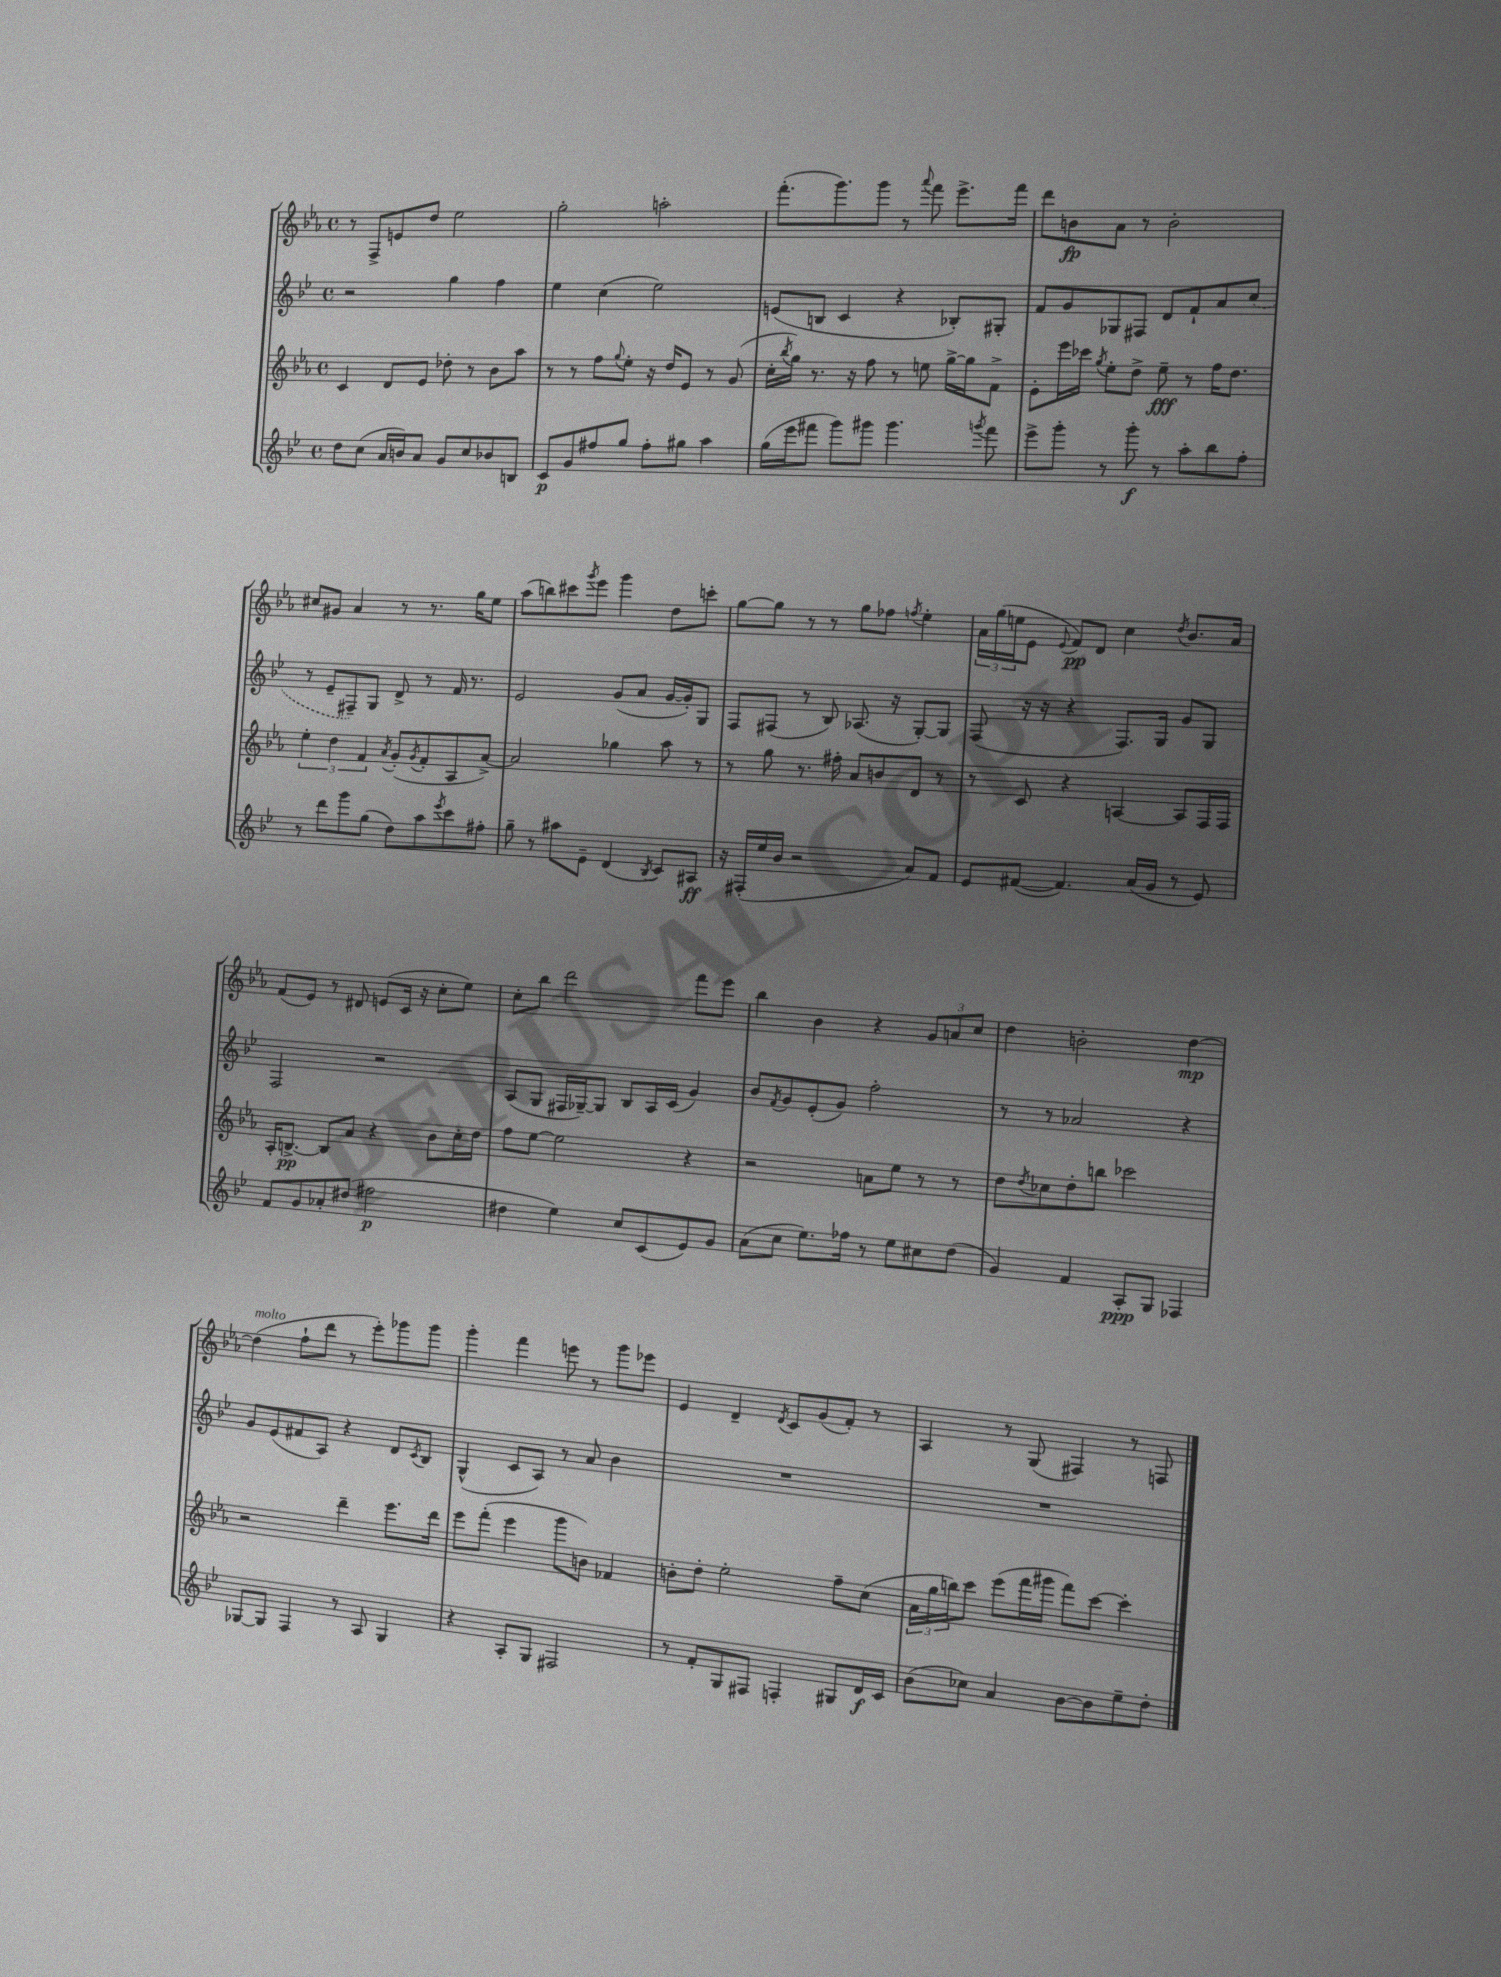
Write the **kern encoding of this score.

**kern	**dynam	**kern	**dynam	**kern	**kern	**dynam
*part4	*part4	*part3	*part3	*part2	*part1	*part1
*staff4	*staff4	*staff3	*staff3	*staff2	*staff1	*staff1
*clefG2	*	*clefG2	*	*clefG2	*clefG2	*
*k[b-e-]	*	*k[b-e-a-]	*	*k[b-e-]	*k[b-e-a-]	*
*M4/4	*	*M4/4	*	*M4/4	*M4/4	*
*met(c)	*	*met(c)	*	*met(c)	*met(c)	*
=42	=42	=42	=42	=42	=42	=42
8dd\L	.	4c/	.	2r	8r	.
(8cc\J	.	.	.	.	8F^/L	.
16a/LL	.	8d/L	.	.	8en/	.
16bn/J)	.	.	.	.	.	.
8a/J	.	8e-/J	.	.	8dd/J	.
8g/L	.	8dd-X'\	.	4gg\	2ee-\	.
8cc/	.	8r	.	.	.	.
8b-X/	.	8b-\L	.	4ff\	.	.
8Bn/J	.	8aa-\J	.	.	.	.
=43	=43	=43	=43	=43	=43	=43
8c/L	p	8r	.	4ee-\	2gg'\	.
8g/	.	8r	.	.	.	.
8ff#X/	.	8ff\L	.	(4cc\	.	.
.	.	8qqgg/	.	.	.	.
8gg/J	.	8ee-'\J	.	.	.	.
8ff#'\L	.	16r	.	2ee-\)	2aan'\	.
.	.	16dd/KL	.	.	.	.
8gg#X\J	.	8e-/J	.	.	.	.
4aa\	.	8r	.	.	.	.
.	.	(8g/	.	.	.	.
=44	=44	=44	=44	=44	=44	=44
(16gg\LL	.	16cc'\LL	.	(8en/L	(8.fff'\L	.
.	.	8qbb-/	.	.	.	.
16eee-\J	.	16gg\JJ)	.	.	.	.
8fff#X\J	.	8.r	.	8Bn/J	.	.
.	.	.	.	.	8.ggg\)	.
8ggg\L)	.	.	.	4c/	.	.
.	.	16r	.	.	.	.
8ggg#X\J	.	8ff\	.	.	8ggg\J	.
4.ggg#\	.	8r	.	4r	8r	.
.	.	.	.	.	8qqaaa-/	.
.	.	8een\	.	.	8fff\	.
.	.	[16gg^\LL	.	8B-X'/L)	8.eee-^\L	.
.	.	16gg\J]	.	.	.	.
8qgggn/	.	.	.	.	.	.
8fff#\	.	8f^\J	.	8G#X'/J	.	.
.	.	.	.	.	16fff\Jk	.
=45	=45	=45	=45	=45	=45	=45
8eee-^\L	.	8e-'\L	.	8f/L	8ddd\L	.
8ggg'\J	.	16eee-\L	.	8g/	8bn\	fp
.	.	16ccc-X\JJ	.	.	.	.
.	.	8qgg/	.	.	.	.
8r	.	8ee-'\L	.	8G-X/	8a-\J	.
8ggg'\	f	8dd^\J	.	8F#X/J	8r	.
8r	.	8ee-~\	fff	8d/L	2b'\	.
8aa'\L	.	8r	.	8f`/	.	.
8bb-\	.	16ff\KL	.	8a/	.	.
.	.	8.dd\J	.	.	.	.
8ff'\J	.	.	.	(8cc/J	.	.
!!LO:LB:g=z
=46	=46	=46	=46	=46	=46	=46
8r	.	6ee-'\	.	8r	8cc#X/L	.
8ddd\L	.	.	.	8e-~/L	8g#X/J	.
.	.	6dd\	.	.	.	.
8ggg\	.	.	.	8F#X~/)	4a-/	.
.	.	6f/	.	.	.	.
(8gg\J	.	.	.	8G/J	.	.
.	.	8qa-/	.	.	.	.
8dd\L)	.	(8g'/L	.	8d^/	8r	.
.	.	8qg/	.	.	.	.
8aa\	.	8f'/	.	8r	8.r	.
8qeee-/	.	.	.	.	.	.
8ccc\	.	8A-/	.	16f/	.	.
.	.	.	.	8.r	16gg\KL	.
8ff#X'\J	.	[8a-^/J)	.	.	8ee-\J	.
=47	=47	=47	=47	=47	=47	=47
8gg~\	.	2a-/]	.	2e-/	(8aa-\L	.
8r	.	.	.	.	8bbn\)	.
8aa#X\L	.	.	.	.	8ccc#X\	.
.	.	.	.	.	8qggg/	.
8e-~\J	.	.	.	.	8eee-\J	.
(4d/	.	4gg-X\	.	(8g/L	4ggg\	.
.	.	.	.	8a/J	.	.
8qB-/	.	.	.	.	.	.
8c/L)	.	8aa-\	.	[16g/LL	8dd\L	.
.	.	.	.	16g'/J])	.	.
8A#X/J	ff	8r	.	8G/J	8cccn'\J	.
=48	=48	=48	=48	=48	=48	=48
16r	.	8r	.	8F/L	[8gg\L	.
(16F#X'/LL	.	.	.	.	.	.
16ee-/	.	8gg\	.	(8F#X/J	8gg\J]	.
16b-/JJ	.	.	.	.	.	.
2r	.	8.r	.	8r	8r	.
.	.	.	.	8B-/)	8r	.
.	.	16ff#X'\	.	.	.	.
.	.	8a-/L	.	(8.A-X/	8gg\L	.
.	.	8bn/	.	.	8ff-X\J	.
.	.	.	.	16r	.	.
.	.	.	.	.	8qffn/	.
8a/L)	.	8d/J	.	[8G'/L)	4ee-'\	.
8f/J	.	8r	.	8G/J]	.	.
=49	=49	=49	=49	=49	=49	=49
8e-/L	.	8r	.	(8F/	24a-\LL	.
.	.	.	.	.	(24gg\	.
.	.	.	.	.	24een\J	.
([8f#X/J	.	8c/	.	16r	8e-\J	.
.	.	.	.	16r	.	.
.	.	.	.	.	8qqe-/	.
4.f#/])	.	4r	.	4r	8f/L)	pp
.	.	.	.	.	8d/J	.
.	.	[4An/	.	8.F/L)	4cc\	.
(16a/LL	.	.	.	.	.	.
16g/JJ	.	.	.	16G/Jk	.	.
.	.	.	.	.	8qdd/	.
8r	.	8A/L]	.	8g/L	8.b-/L	.
8e-/)	.	16F/L	.	8G/J	.	.
.	.	16F/JJ	.	.	16a-/Jk	.
!!LO:LB:g=z
=50	=50	=50	=50	=50	=50	=50
8f/L	.	16A-'/KL	.	2F/	(8f/L	.
.	.	[8.Bn^/J	pp	.	.	.
8g/	.	.	.	.	8e-/J)	.
8a-X'/	.	8B/L]	.	.	8r	.
(8dd#X/J	.	8a-/J	.	.	8d#X/	.
2ff#X\	p	4r	.	2r	(8en/L	.
.	.	.	.	.	16c/Jk	.
.	.	.	.	.	16r	.
.	.	8b-\L	.	.	8cc'\L	.
.	.	16cc'\L	.	.	8ee-\J)	.
.	.	16dd\JJ	.	.	.	.
=51	=51	=51	=51	=51	=51	=51
4dd#X\	.	8ff\L	.	(8A/L	8cc'\L	.
.	.	[8ee-\J	.	8G/J	8bb-\J	.
4ee-\)	.	2ee-\]	.	16F#X/LL	2ddd\	.
.	.	.	.	[16G-X~/J)	.	.
.	.	.	.	8G-/J]	.	.
8cc/L	.	.	.	8B-/L	.	.
(8c/	.	.	.	16A/L	.	.
.	.	.	.	(16c/JJ	.	.
8e-/)	.	4r	.	4g/)	8fff\L	.
8g/J	.	.	.	.	8eee-\J	.
=52	=52	=52	=52	=52	=52	=52
(8a\L	.	2r	.	8b-/L	4bb-\	.
.	.	.	.	8qf/	.	.
8cc\J	.	.	.	8g/	.	.
8.ee-\L)	.	.	.	(8e-'/	4b-\	.
.	.	.	.	8g/J)	.	.
16ff-X\Jk	.	.	.	.	.	.
8r	.	8an\L	.	2ff'\	4r	.
8ee-\L	.	8ee-\J	.	.	.	.
8cc#X\	.	8r	.	.	12g/L	.
.	.	.	.	.	12an/	.
(8dd\J	.	8r	.	.	.	.
.	.	.	.	.	12cc/J	.
=53	=53	=53	=53	=53	=53	=53
4g/)	.	8dd\L	.	8r	4dd\	.
.	.	8qdd/	.	.	.	.
.	.	8cc-X\	.	8r	.	.
4f/	.	8dd'\	.	2a-X/	2bn'\	.
.	.	8bbn\J	.	.	.	.
8A'/L	ppp	2ccc-X\	.	.	.	.
8G/J	.	.	.	.	.	.
4F-X/	.	.	.	4r	[4dd\	mp
!!LO:LB:g=z
=54	=54	=54	=54	=54	=54	=54
!	!	!	!	!	!LO:TX:a:i:t=molto	!
[8G-X/L	.	2r	.	8g/L	(4dd\]	.
8G-/J]	.	.	.	(8e-/	.	.
4F/	.	.	.	8f#X/	8ff`\L	.
.	.	.	.	8A/J)	8ddd\J	.
8r	.	4ddd~\	.	4r	8r	.
8A/	.	.	.	.	8eee-'\L)	.
4G-/	.	8.eee-\L	.	8d/L	8ggg-X\	.
.	.	.	.	8qc/	.	.
.	.	.	.	8B-/J	8ggg-\J	.
.	.	16ddd\Jk	.	.	.	.
=55	=55	=55	=55	=55	=55	=55
4r	.	8eee-\L	.	(4G^^/	4ggg'\	.
.	.	(8fff'\J	.	.	.	.
8A'/L	.	4eee-\	.	8c/L	4fff\	.
8G/J	.	.	.	8A/J)	.	.
2F#X/	.	8ggg\L	.	8r	8eeen\	.
.	.	8bn\J)	.	8a/	8r	.
.	.	4f-X/	.	4b-\	8ggg\L	.
.	.	.	.	.	8eee-X\J	.
=56	=56	=56	=56	=56	=56	=56
8r	.	8bn'\L	.	1r	4e-/	.
8f'/L	.	8dd'\J	.	.	.	.
8G/	.	2ee-'\	.	.	4d~/	.
8F#X/J	.	.	.	.	.	.
.	.	.	.	.	8qd/	.
4Fn'/	.	.	.	.	8c/L	.
.	.	.	.	.	(8g/	.
8G#X/L	.	8ff~\L	.	.	8f'/J)	.
16d/L	f	(8cc\J	.	.	8r	.
16c/JJ	.	.	.	.	.	.
=57	=57	=57	=57	=57	=57	=57
(8b-\L	.	24a-\LL	.	1r	4A-/	.
.	.	24gg\	.	.	.	.
.	.	24bbn\J)	.	.	.	.
8cc-X\J)	.	8ccc\J	.	.	.	.
4a/	.	(8eee-\L	.	.	8r	.
.	.	16fff\L	.	.	(8G/	.
.	.	16ggg#X\JJ	.	.	.	.
[8b-\L	.	8fff\L)	.	.	4F#X/)	.
8b-\]	.	[8ccc\J	.	.	.	.
8ee-~\	.	4ccc'\]	.	.	8r	.
8dd'\J	.	.	.	.	8Fn/	.
==	==	==	==	==	==	==
*-	*-	*-	*-	*-	*-	*-
